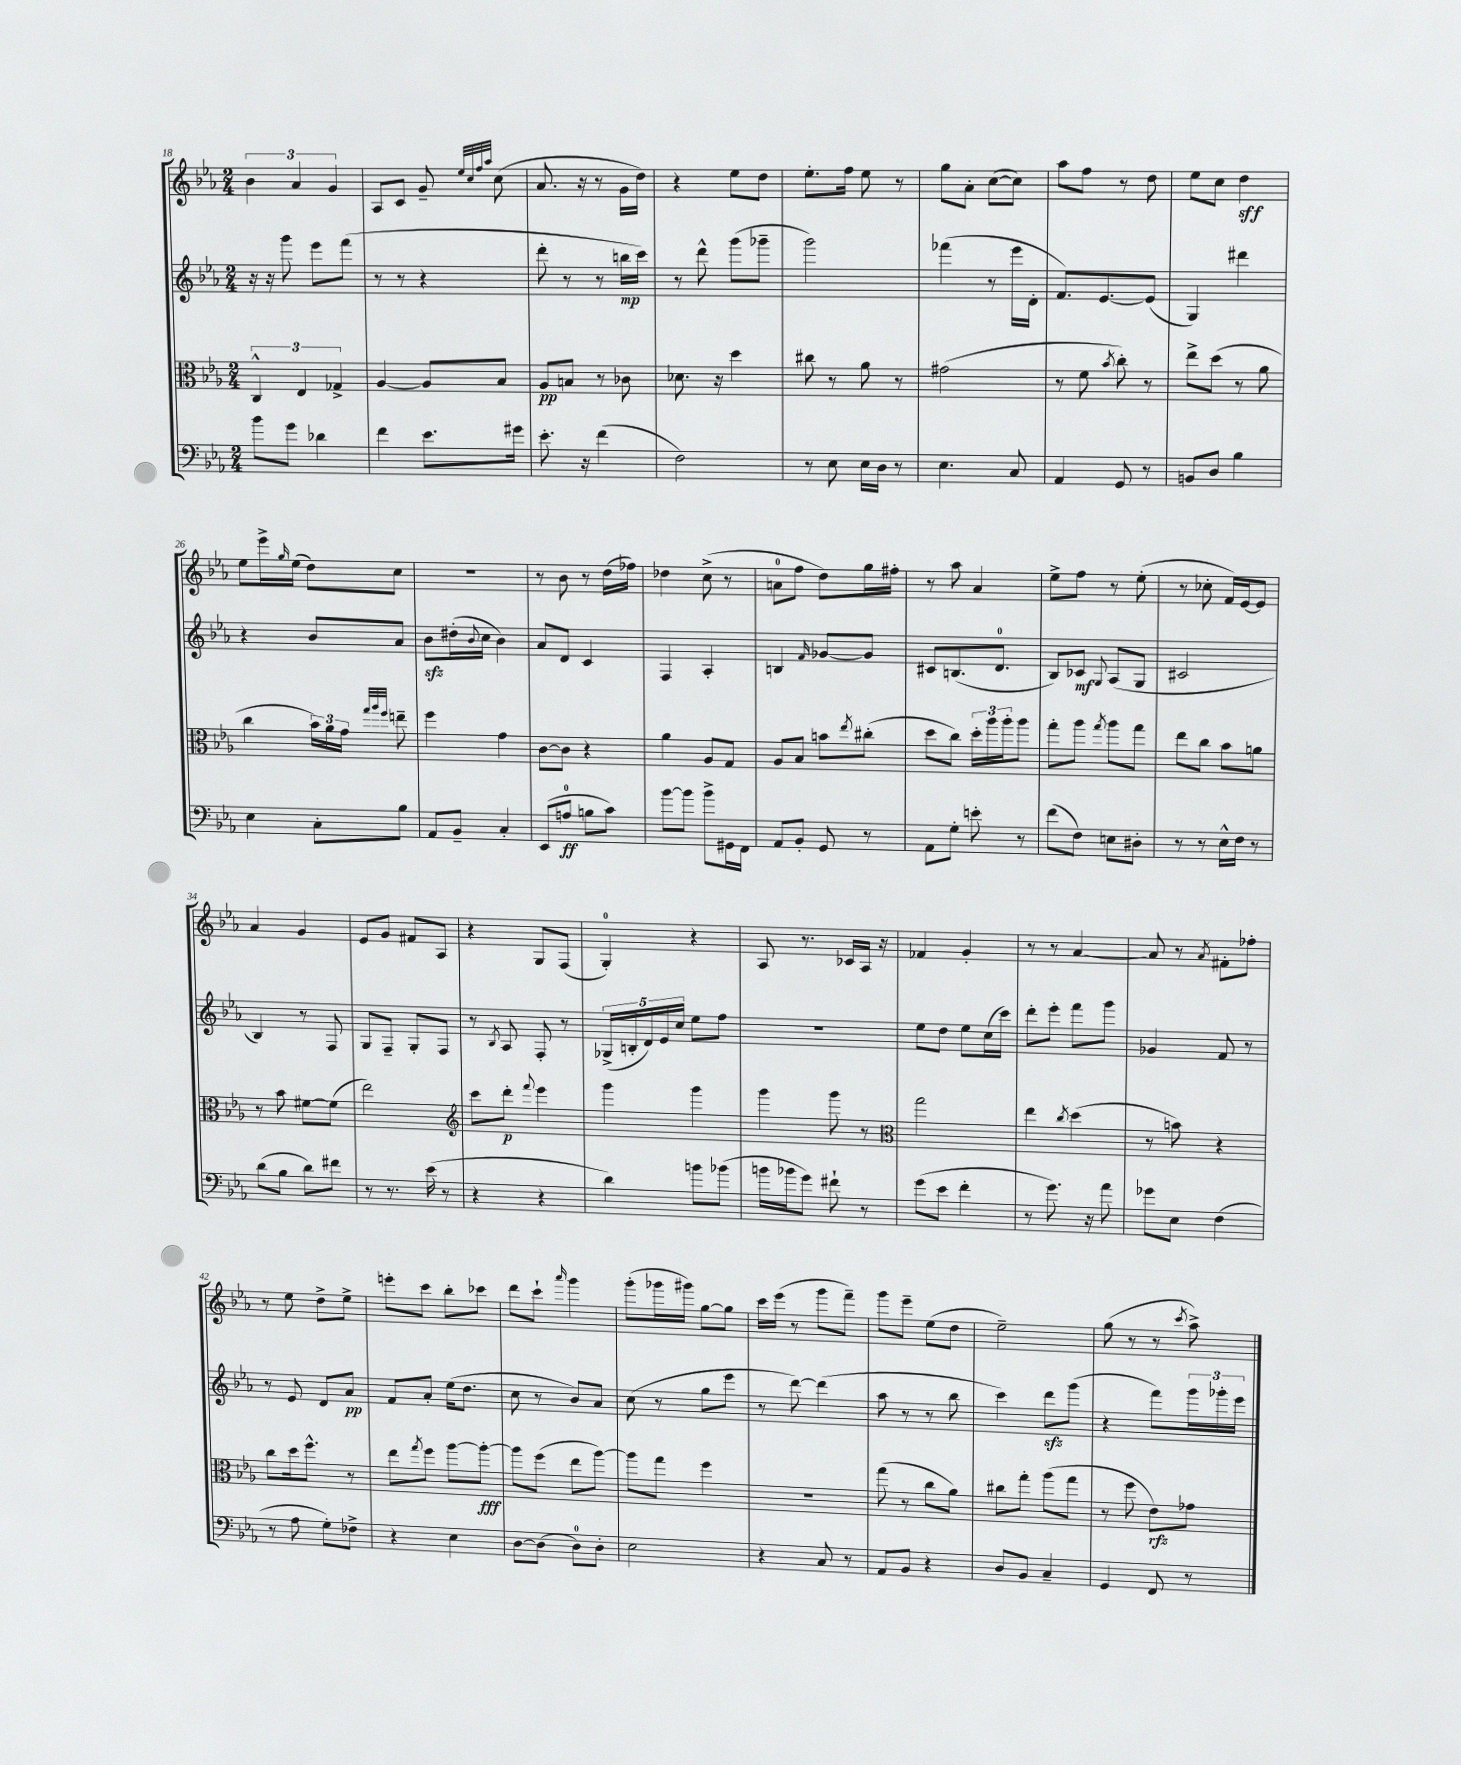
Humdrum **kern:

**kern	**kern	**kern	**kern
*staff4	*staff3	*staff2	*staff1
*clefF4	*clefC3	*clefG2	*clefG2
*k[b-e-a-]	*k[b-e-a-]	*k[b-e-a-]	*k[b-e-a-]
*M2/4	*M2/4	*M2/4	*M2/4
8b-	6C^^	16r	6b-
.	.	16r	.
8g	.	8ggg	.
.	6E-	.	6a-
4d-	.	8eee-	.
.	6G-^	.	6g
.	.	(8fff	.
=	=	=	=
4f	[4A-	8r	8A-
.	.	8r	8c
8.e-	8A-]	4r	8g~
.	.	.	32qqee-
.	.	.	32qqcc
.	.	.	32qqff
.	.	.	32qqaa-
.	8B-	.	(8cc
16g#	.	.	.
=	=	=	=
8.e-'	8A-	8ddd'	8.a-
.	8B	8r	.
16r	.	.	16r
(4f	8r	8r	8r
.	8c-	16bb	16g
.	.	16ccc)	16dd)
=	=	=	=
2F)	8.d-	8r	4r
.	.	8ddd^^	.
.	16r	.	.
.	4dd	(8ggg	8ee-
.	.	8ggg-~	8dd
=	=	=	=
8r	8cc#	2ggg)	8.ee-'
8E-	8r	.	.
.	.	.	16ff
16E-	8a-	.	8ee-
16D	.	.	.
8r	8r	.	8r
=	=	=	=
4.E-	(2g#	(4fff-	8gg
.	.	.	8a-'
.	.	8r	([8cc
8C	.	16eee-	8cc])
.	.	16d'	.
=	=	=	=
4AA-	8r	8.f)	8aa-
.	8f	.	8ff
.	.	[8.e-	.
.	8qb-	.	.
8GG	8cc')	.	8r
8r	8r	(8e-]	8dd
=	=	=	=
8BB	8ee-^	4G)	8ee-
8D	(8dd	.	8cc
4B-	8r	4ddd#	4dd
.	8a-	.	.
=	=	=	=
4E-	4cc	4r	8ee-
.	.	.	16eee-^
.	.	.	16qqgg
.	.	.	(16ee-
8C'	24b-)	8b-	8dd)
.	24a-	.	.
.	24g	.	.
.	32qqgg	.	.
.	32qqaa-	.	.
.	32qqff	.	.
8B-	8ee~	8a-	8cc
=	=	=	=
8AA-	4ff	8b-	2r
8BB-~	.	(16dd#'	.
.	.	8qqb-	.
.	.	16cc	.
4C'	4g	4b-)	.
=	=	=	=
(8EE-	[8c	8a-	8r
8A	8c]	8d	8b-
8B	4r	4c	8r
8c)	.	.	(16dd
.	.	.	16ff-)
=	=	=	=
[8b-	4a-	4F	4dd-
8b-]	.	.	.
8b-^	8A-	4A-'	(8cc^
16GG#	8G	.	8r
16FF	.	.	.
=	=	=	=
8AA-	8A-	4B	8a
8BB-'	8B-	.	8ff
.	.	16qqf	.
8GG	8b	[8g-	8dd)
.	8qee-	.	.
8r	(8cc#'	8g-]	16gg
.	.	.	16ff#'
=	=	=	=
8AA-	8dd	8c#	8r
8G'	8cc)	(8.B	8aa-
8e'	24dd'	.	4a-
.	24aa-	.	.
.	.	8.d	.
.	24aa-'	.	.
8r	8aa-	.	.
=	=	=	=
(8f	8gg'	8B-)	8ee-^
8F)	8aa-	8c-	8ff
.	8qgg	8qqG	.
8E	8aa-	(8A-	8r
8D#'	8gg	8G	(8ee-'
=	=	=	=
8r	8ee-	2c#	8r
8r	8cc	.	8cc-'
16E-^^	8b-	.	16f)
16F	.	.	[16e-
8r	8a	.	8e-]
=	=	=	=
(8d	8r	4B-)	4a-
8B-	8b-	.	.
8d)	[8f#	8r	4g
8f#	(8f#]	8F	.
=	=	=	=
8r	2ee-)	8G	8e-
8.r	.	8F~	8g
.	.	8G'	8f#
(16e-	.	.	.
8r	.	8F	8A-
=	=	=	=
*	*clefG2	*	*
4r	8ccc	8r	4r
.	.	8qB-	.
.	8ddd'	8A-	.
.	8qqfff	.	.
4r	4eee-	8F'	8G
.	.	8r	(8F
=	=	=	=
4d)	4ggg	(20G-^	4G')
.	.	20B'	.
.	.	20d)	.
.	.	20e-	.
.	.	20cc	.
8b	4ggg	8ee-	4r
(8b-	.	8ff	.
=	=	=	=
16b	4ggg	2r	8A-
16b-	.	.	.
8g)	.	.	8.r
8f#`	8ggg	.	.
.	.	.	16c-
8r	8r	.	16A-
.	.	.	16r
=	=	=	=
*	*clefC3	*	*
(8g	2gg	8ee-	4f-
8e-	.	8dd	.
4f'	.	8ee-	4g'
.	.	(16cc	.
.	.	16ccc)	.
=	=	=	=
8r	4ee-	8ddd'	8r
8.g)	.	8eee-'	8r
.	8qcc	.	.
.	(4dd	8fff	[4a-
16r	.	.	.
8a-	.	8ggg	.
=	=	=	=
8g-	8r	4g-	8a-]
8E-	8b)	.	8r
.	.	.	8qa-
(4F	4r	8f	8f#'
.	.	8r	8ff-'
=	=	=	=
8r	8cc	8r	8r
8A-	16dd	8e-	8ee-
.	8.ff^^	.	.
8G')	.	8d	8dd^
8F-^	8r	8a-	8ee-^
=	=	=	=
4r	8ee-	8f	8eee'
.	8qgg	.	.
.	8ff	8a-'	8ccc
4E-	[8aa-	(16ee-	8bb-'
.	.	8.dd	.
.	8aa-'_	.	8ccc-
=	=	=	=
[8D	8aa-]	8cc	8ddd
(8D]	(8ff	8r	8ccc`
.	.	.	16qqaaa-
8D)	8ee-	8b-)	4ggg
8D'	[8aa-)	8a-	.
=	=	=	=
2E-	8aa-]	(8cc	(8ggg'
.	8gg	8r	16ggg-
.	.	.	16ggg#)
.	4ff	8gg	[8gg
.	.	8eee-	8gg]
=	=	=	=
4r	2r	8r	16ccc
.	.	.	(16eee-
.	.	[8ddd)	8r
8C	.	(4ddd]	8ggg
8r	.	.	8fff~)
=	=	=	=
8AA-	(8gg	8aa-	8ggg
8BB-	8r	8r	8eee-~
4r	8cc	8r	(8ee-
.	8a-)	8bb-	8dd
=	=	=	=
8D	8cc#	4ccc)	2ee-~)
8BB-	8gg'	.	.
4C~	(8aa-	8ddd	.
.	8gg	(8ggg	.
=	=	=	=
4GG	8r	4r	(8gg
.	8ff	.	8r
8FF	8e-)	8fff)	8r
.	.	.	8qccc
8r	8g-	24ggg	8aa-^)
.	.	24ggg-'	.
.	.	24eee-	.
==	==	==	==
*-	*-	*-	*-
